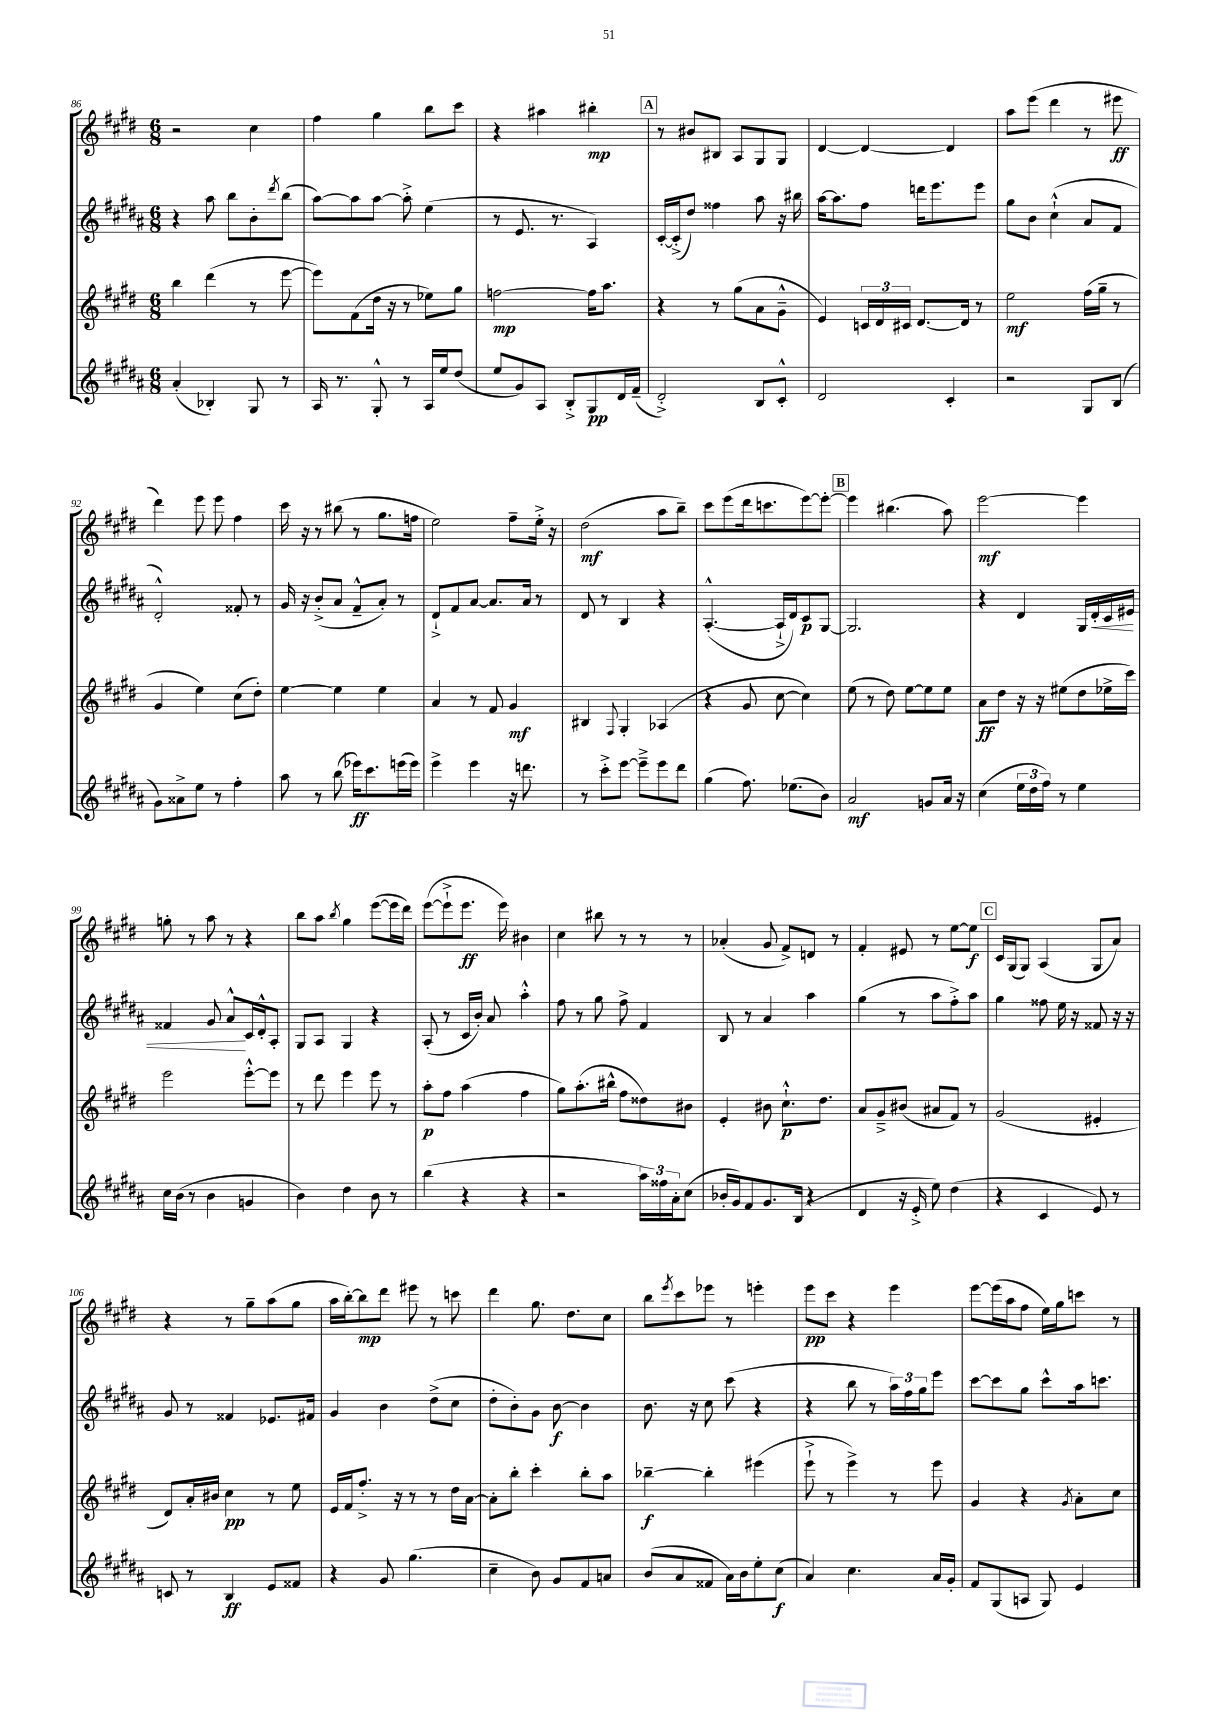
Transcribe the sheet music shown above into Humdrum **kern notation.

**kern	**dynam	**kern	**dynam	**kern	**dynam	**kern	**dynam
*part4	*part4	*part3	*part3	*part2	*part2	*part1	*part1
*staff4	*staff4	*staff3	*staff3	*staff2	*staff2	*staff1	*staff1
*clefG2	*	*clefG2	*	*clefG2	*	*clefG2	*
*k[f#c#g#d#a#]	*	*k[f#c#g#d#]	*	*k[f#c#g#d#a#]	*	*k[f#c#g#d#]	*
*M6/8	*	*M6/8	*	*M6/8	*	*M6/8	*
=86	=86	=86	=86	=86	=86	=86	=86
(4a#'/	.	4bb\	.	4r	.	2r	.
4B-X'/)	.	(4ddd#\	.	8aa#\	.	.	.
.	.	.	.	8bb\L	.	.	.
8G#/	.	8r	.	8b'\	.	4cc#\	.
.	.	.	.	8qddd#/	.	.	.
8r	.	[8eee\	.	(8bb\J	.	.	.
=87	=87	=87	=87	=87	=87	=87	=87
16A#/	.	8eee\L])	.	[8aa#\L)	.	4ff#\	.
8.r	.	.	.	.	.	.	.
.	.	(8f#\	.	8aa#\]	.	.	.
8G#'^^/	.	16dd#\Jk	.	[8aa#\J	.	4gg#\	.
.	.	16r	.	.	.	.	.
8r	.	8r	.	8aa#'^\]	.	.	.
16A#/LL	.	8ee-X\L)	.	(4ee\	.	8bb\L	.
16ee/J	.	.	.	.	.	.	.
(8dd#/J	.	8gg#\J	.	.	.	8ccc#\J	.
=88	=88	=88	=88	=88	=88	=88	=88
8ee/L	.	[2ffn\	mp	8r	.	4r	.
8g#/)	.	.	.	8.e/	.	.	.
8A#/J	.	.	.	.	.	4aa#X\	.
.	.	.	.	8.r	.	.	.
8B'^/L	.	.	.	.	.	.	.
8G#/	pp	16ff\KL]	.	4A#/)	.	4bb#X'\	mp
.	.	8.aa\J	.	.	.	.	.
16d#/L	.	.	.	.	.	.	.
(16f#~/JJ	.	.	.	.	.	.	.
!!LO:REH:place=s1:t=A
=89	=89	=89	=89	=89	=89	=89	=89
2d#'^/)	.	4r	.	[16c#'/LL	.	8r	.
.	.	.	.	(16c#'^/J]	.	.	.
.	.	.	.	8dd#/J)	.	8b#X/L	.
.	.	8r	.	4ff##X\	.	8B#X/J	.
.	.	(8gg#\L	.	.	.	8A/L	.
8B/L	.	8a\	.	8aa#\	.	8G#/	.
8c#'^^/J	.	8g#~^^\J	.	16r	.	8G#/J	.
.	.	.	.	16bb#X\	.	.	.
=90	=90	=90	=90	=90	=90	=90	=90
2d#/	.	4e/)	.	[16aa#\KL	.	[4d#/	.
.	.	.	.	8.aa#\]	.	.	.
.	.	24cn/LL	.	8ff#\J	.	4d#/_	.
.	.	24d#/	.	.	.	.	.
.	.	24c#X/JJ	.	.	.	.	.
.	.	[8.d#/L	.	16dddn\KL	.	.	.
.	.	.	.	8.eee\	.	.	.
4c#'/	.	.	.	.	.	4d#/]	.
.	.	16d#/Jk]	.	.	.	.	.
.	.	8r	.	8eee\J	.	.	.
=91	=91	=91	=91	=91	=91	=91	=91
2r	.	2ee\	mf	8gg#\L	.	8aa\L	.
.	.	.	.	8b\J	.	(8eee\J	.
.	.	.	.	(4cc#`^^\	.	4ddd#\	.
8G#/L	.	(16ff#\LL	.	8a#/L	.	8r	.
.	.	16gg#~\JJ	.	.	.	.	.
(8B/J	.	8r	.	8f#/J	.	8eee#X\	ff
!!LO:LB:g=z
=92	=92	=92	=92	=92	=92	=92	=92
8g#\L)	.	4g#/	.	2d#'^^/)	.	4ddd#\)	.
8a##X^\	.	.	.	.	.	.	.
8ee\J	.	4ee\)	.	.	.	8eee\	.
8r	.	.	.	.	.	8eee\	.
4ff#'\	.	(8cc#\L	.	8f##X'/	.	4ff#\	.
.	.	8dd#'\J)	.	8r	.	.	.
=93	=93	=93	=93	=93	=93	=93	=93
8aa#\	.	[4ee\	.	16g#/	.	16ccc#\	.
.	.	.	.	16r	.	16r	.
8r	.	.	.	(8b'^/L	.	8r	.
(8bb\	.	4ee\]	.	8a#/J	.	(8bb#X\	.
16eee-X\KL)	ff	.	.	8f#~^^/L	.	8r	.
8.ccc#\	.	.	.	.	.	.	.
.	.	4ee\	.	8a#'/J)	.	8.gg#\L	.
(16eeen\L	.	.	.	8r	.	.	.
16eee\JJ)	.	.	.	.	.	16ffn\Jk	.
=94	=94	=94	=94	=94	=94	=94	=94
4eee^\	.	4a/	.	8d#`^/L	.	2ee\)	.
.	.	.	.	8f#/	.	.	.
4eee\	.	8r	.	[8a#/J	.	.	.
.	.	8f#/	.	8.a#/L]	.	.	.
16r	.	4g#/	mf	.	.	8ff#~\L	.
8.dddn\	.	.	.	16a#/Jk	.	.	.
.	.	.	.	8r	.	16ee'^\Jk	.
.	.	.	.	.	.	16r	.
=95	=95	=95	=95	=95	=95	=95	=95
8r	.	4B#X/	.	8d#/	.	(2dd#\	mf
8ccc#'^\L	.	.	.	8r	.	.	.
.	.	8qqF#/	.	.	.	.	.
[8eee\J	.	4G#'/	.	4B/	.	.	.
8eee~^\L]	.	.	.	.	.	.	.
8eee\	.	(4A-X/	.	4r	.	8aa\L	.
8ddd#\J	.	.	.	.	.	8bb~\J)	.
=96	=96	=96	=96	=96	=96	=96	=96
(4gg#\	.	4r	.	([4.A#'^^/	.	8ccc#\L	.
.	.	.	.	.	.	(8eee\	.
8.ff#\)	.	8g#/	.	.	.	16ddd#\k	.
.	.	.	.	.	.	8.cccn\	.
.	.	[8cc#\	.	16A#`^/LL]	.	.	.
(8.ee-X\L	.	.	.	16d#/J)	.	.	.
.	.	4cc#\])	.	8c#/	p	[8eee\)	.
8b\J)	.	.	.	[8G#/J	.	8eee'\J_	.
!!LO:REH:place=s1:t=B
=97	=97	=97	=97	=97	=97	=97	=97
2a#/	mf	(8ee\	.	2.G#/]	.	4eee\]	.
.	.	8r	.	.	.	.	.
.	.	8dd#\)	.	.	.	(4.bb#X\	.
.	.	[8ee\L	.	.	.	.	.
8gn/L	.	8ee\]	.	.	.	.	.
16a#/Jk	.	8ee\J	.	.	.	8aa\)	.
16r	.	.	.	.	.	.	.
=98	=98	=98	=98	=98	=98	=98	=98
(4cc#\	.	8a\L	ff	4r	.	[2eee\	mf
.	.	8dd#\J	.	.	.	.	.
24ee\LL	.	16r	.	4d#/	.	.	.
24dd#\	.	.	.	.	.	.	.
.	.	16r	.	.	.	.	.
24ff#\JJ)	.	.	.	.	.	.	.
8r	.	(8ee#X\L	.	.	.	.	.
4ee\	.	8dd#\	.	16G#/LL	.	4eee\]	.
!	!	!	!	!	!LO:HP:b	!	!
.	.	.	.	16d#'/	<	.	.
.	.	16ee-X^\L	.	16c#/	.	.	.
.	.	16ccc#\JJ)	.	16e#X/JJ	.	.	.
!!LO:LB:g=z
=99	=99	=99	=99	=99	=99	=99	=99
16cc#\LL	.	2eee\	.	4f##X/	.	8ggn'\	.
(16b\JJ	.	.	.	.	.	.	.
8r	.	.	.	.	.	8r	.
4b\	.	.	.	8g#/	.	8aa\	.
.	.	.	.	8a#^^/L	.	8r	.
4gn/	.	[8eee'^^\L	.	16c#/L	[	4r	.
.	.	.	.	16d#'^^/J	.	.	.
.	.	8eee\J]	.	8A#'/J	.	.	.
=100	=100	=100	=100	=100	=100	=100	=100
4b\)	.	8r	.	8G#/L	.	8bb\L	.
.	.	8ddd#\	.	8A#/J	.	8aa\J	.
.	.	.	.	.	.	8qbb/	.
4dd#\	.	4eee\	.	4G#/	.	4gg#\	.
8b\	.	8eee\	.	4r	.	([8eee\L	.
8r	.	8r	.	.	.	16eee\L]	.
.	.	.	.	.	.	16ddd#\JJ)	.
=101	=101	=101	=101	=101	=101	=101	=101
(4bb\	.	8aa'\L	p	(8A#'/	.	([8eee\L	.
.	.	8ff#\J	.	8r	.	8eee`^\]	.
4r	.	(4aa\	.	16c#/LL	.	8.eee\J	ff
.	.	.	.	16b'/JJ)	.	.	.
.	.	.	.	8a#/	.	.	.
.	.	.	.	.	.	16eee\)	.
4r	.	4ff#\	.	4aa#'^^\	.	4b#X\	.
=102	=102	=102	=102	=102	=102	=102	=102
2r	.	8gg#\L)	.	8ff#\	.	4cc#\	.
.	.	(8.aa'\	.	8r	.	.	.
.	.	.	.	8gg#\	.	8bb#X\	.
.	.	16bb#X^^\Jk	.	.	.	.	.
.	.	8ff#\L	.	8ff#^\	.	8r	.
24aa#\LL)	.	8dd##X\)	.	4f#/	.	8r	.
24ff##X\	.	.	.	.	.	.	.
24a#'\J	.	.	.	.	.	.	.
(8cc#\J	.	8b#X\J	.	.	.	8r	.
=103	=103	=103	=103	=103	=103	=103	=103
16b-X'/LL	.	4e'/	.	8B/	.	(4a-X'/	.
16g#/J)	.	.	.	.	.	.	.
8f#/	.	.	.	8r	.	.	.
8.g#/	.	8b#X\	.	4a#/	.	8g#/	.
.	.	8.cc#`^^\L	p	.	.	8f#^/L)	.
(16B/Jk	.	.	.	.	.	.	.
4r	.	.	.	4aa#\	.	8dn/J	.
.	.	8.dd#\J	.	.	.	.	.
.	.	.	.	.	.	8r	.
=104	=104	=104	=104	=104	=104	=104	=104
4d#/	.	8a/L	.	(4gg#\	.	4f#'/	.
.	.	8g#~^/	.	.	.	.	.
16r	.	(8b#X/J	.	8r	.	8e#X/	.
16e'^/	.	.	.	.	.	.	.
8ee\)	.	8a#X/L	.	8aa#\L	.	8r	.
(4dd#\	.	8f#/J)	.	8ff#'^\)	.	[8ee\L	.
.	.	8r	.	8aa#\J	.	8ee\J]	f
!!LO:REH:place=s1:t=C
=105	=105	=105	=105	=105	=105	=105	=105
4r	.	(2g#/	.	4gg#\	.	16c#/LL	.
.	.	.	.	.	.	(16G#/J	.
.	.	.	.	.	.	8G#/J)	.
4c#/	.	.	.	8ff##X\	.	(4A/	.
.	.	.	.	16ee\	.	.	.
.	.	.	.	16r	.	.	.
8e/)	.	4e#X'/	.	8f##X/	.	8G#/L	.
8r	.	.	.	16r	.	8a/J)	.
.	.	.	.	16r	.	.	.
!!LO:LB:g=z
=106	=106	=106	=106	=106	=106	=106	=106
8cn/	.	8d#/L)	.	8g#/	.	4r	.
8r	.	16a'/L	.	8r	.	.	.
.	.	16b#X/JJ	.	.	.	.	.
4B/	ff	4cc#\	pp	4f##X/	.	8r	.
.	.	.	.	.	.	8gg#~\L	.
8e/L	.	8r	.	8.e-X/L	.	(8aa\	.
8f##X/J	.	8ee\	.	.	.	8gg#\J	.
.	.	.	.	16f#X/Jk	.	.	.
=107	=107	=107	=107	=107	=107	=107	=107
4r	.	16e/LL	.	4g#/	.	16aa\LL	.
.	.	16f#/J	.	.	.	[16bb'\J)	.
.	.	8.ff#'^/J	.	.	.	8bb\]	mp
8g#/	.	.	.	4b\	.	8ddd#\J	.
.	.	16r	.	.	.	.	.
(4.gg#\	.	8r	.	.	.	8eee#X\	.
.	.	8r	.	(8dd#^\L	.	8r	.
.	.	16dd#\LL	.	8cc#\J	.	8cccn\	.
.	.	[16a\JJ	.	.	.	.	.
=108	=108	=108	=108	=108	=108	=108	=108
4cc#~\	.	8a'\L]	.	8dd#'\L	.	4ddd#\	.
.	.	8bb'\J	.	8b'\)	.	.	.
8b\)	.	4ccc#'\	.	8g#\J	.	8.gg#\	.
8g#/L	.	.	.	[8b\	f	.	.
.	.	.	.	.	.	8.dd#\L	.
8f#/	.	8bb'\L	.	4b\]	.	.	.
8an/J	.	8aa\J	.	.	.	8cc#\J	.
=109	=109	=109	=109	=109	=109	=109	=109
(8b/L	.	[4bb-X~\	f	8.b\	.	8bb\L	.
.	.	.	.	.	.	8qeee/	.
8a#/	.	.	.	.	.	8ccc#\	.
.	.	.	.	16r	.	.	.
8f##X/J	.	4bb-'\]	.	8cc#\	.	8eee-X\J	.
16a#\LL)	.	.	.	(8ccc#\	.	8r	.
16b\J	.	.	.	.	.	.	.
8ee'\	.	(4eee#X\	.	4r	.	4eeen'\	.
(8cc#\J	f	.	.	.	.	.	.
=110	=110	=110	=110	=110	=110	=110	=110
4a#/)	.	8eee`^\	.	4r	.	8eee\L	pp
.	.	8r	.	.	.	8ccc#\J	.
4.cc#\	.	4eee^\)	.	8bb\	.	4r	.
.	.	.	.	8r	.	.	.
.	.	8r	.	24aa#\LL)	.	4eee\	.
.	.	.	.	24ff#\	.	.	.
.	.	.	.	24gg#\J	.	.	.
16a#/LL	.	8eee\	.	8eee\J	.	.	.
16g#'/JJ	.	.	.	.	.	.	.
=111	=111	=111	=111	=111	=111	=111	=111
8f#/L	.	4g#/	.	[8ccc#\L	.	[8eee\L	.
(8G#/	.	.	.	8ccc#\]	.	(16eee\L]	.
.	.	.	.	.	.	16aa\J	.
8An/J	.	4r	.	8gg#\J	.	8ff#\J	.
8G#/)	.	.	.	8ccc#^^\L	.	16ee\LL)	.
.	.	.	.	.	.	16gg#\J	.
.	.	8qg#/	.	.	.	.	.
4e/	.	8a'\L	.	16aa#\k	.	8cccn\J	.
.	.	.	.	8.cccn\J	.	.	.
.	.	8cc#\J	.	.	.	8r	.
==	==	==	==	==	==	==	==
*-	*-	*-	*-	*-	*-	*-	*-
